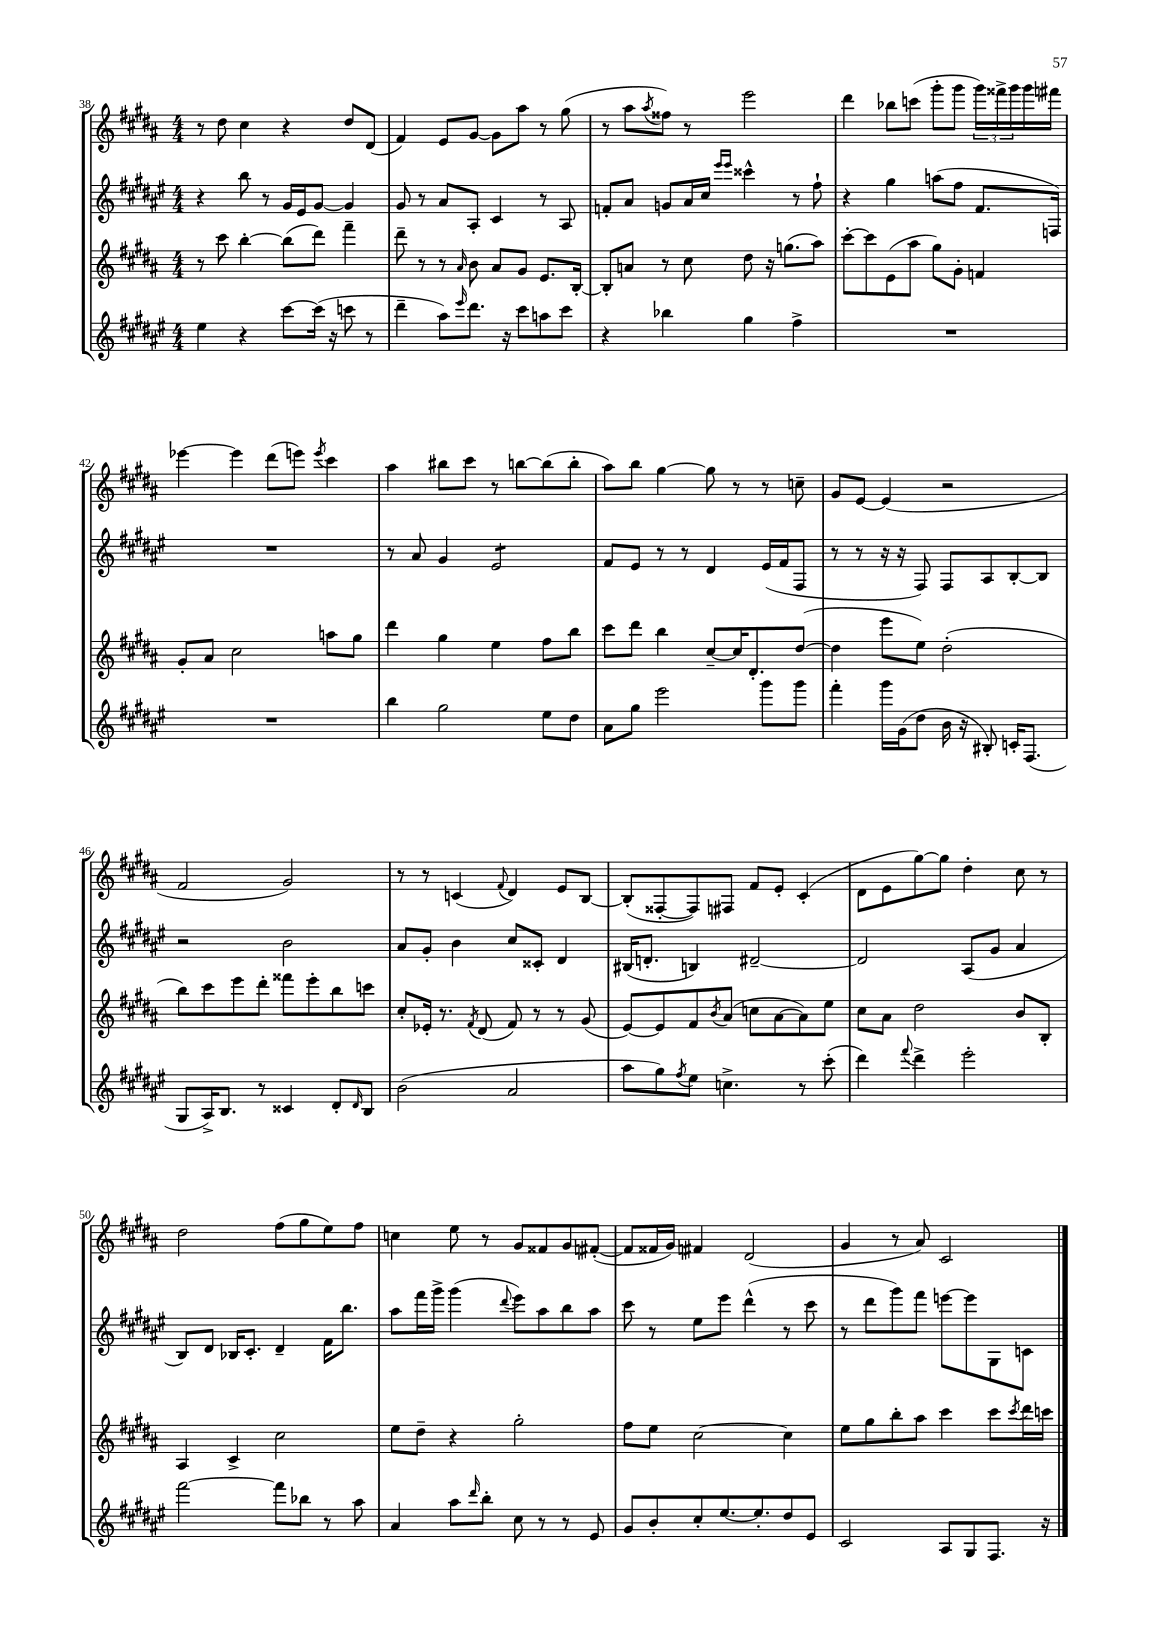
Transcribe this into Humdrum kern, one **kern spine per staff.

**kern	**kern	**kern	**kern
*part4	*part3	*part2	*part1
*staff4	*staff3	*staff2	*staff1
*clefG2	*clefG2	*clefG2	*clefG2
*k[f#c#g#d#a#e#]	*k[f#c#g#d#a#]	*k[f#c#g#d#a#e#]	*k[f#c#g#d#a#]
*M4/4	*M4/4	*M4/4	*M4/4
=38	=38	=38	=38
4ee#\	8r	4r	8r
.	8ccc#\	.	8dd#\
4r	[4bb'\	8bb\	4cc#\
.	.	8r	.
[8ccc#\L	(8bb\L]	16g#/LL	4r
.	.	16e#/J	.
(16ccc#\Jk]	8ddd#\J)	[8g#/J	.
16r	.	.	.
8cccn\	4fff#~\	4g#/]	8dd#/L
8r	.	.	(8d#/J
=39	=39	=39	=39
4ddd#~\	8ddd#~\	8g#/	4f#/)
.	8r	8r	.
8aa#\L)	8r	8a#/L	8e/L
16qqeee#/	16qqa#/	.	.
8.ddd#\J	8b\	8A#'/J	[8g#/J
.	8a#/L	4c#/	8g#\L]
16r	.	.	.
8ccc#\L	8g#/J	.	8aa#\J
8aan\	8.e/L	8r	8r
8ccc#\J	.	8A#/	(8gg#\
.	[16B'/Jk	.	.
=40	=40	=40	=40
4r	8B'/L]	8fn'/L	8r
.	8an/J	8a#/J	8aa#\L
.	.	.	8qaa#/
4bb-X\	8r	8gn/L	8ff##X\J)
.	8cc#\	16a#/L	8r
.	.	16cc#/JJ	.
.	.	16qqeee#/LL	.
.	.	16qqeee#/JJ	.
4gg#\	8dd#\	4ccc##X^^\	2eee\
.	16r	.	.
.	(8.ggn\L	.	.
4ff#^\	.	8r	.
.	8aa#\J)	8ff#`\	.
=41	=41	=41	=41
1r	[8ccc#'\L	4r	4ddd#\
.	8ccc#\]	.	.
.	(8e\	4gg#\	8bb-X\L
.	8aa#\J	.	(8cccn\J
.	8gg#\L)	(8aan\L	8ggg#'\L
.	8g#'\J	8ff#\J	8ggg#\J
.	4fn/	8.f#/L	24ggg#\LL)
.	.	.	24fff##X^\
.	.	.	24ggg#\
.	.	.	16ggg#\
.	.	16Fn/Jk)	16fff#X\JJ
!!LO:LB:g=z
=42	=42	=42	=42
1r	8g#'/L	1r	[4eee-X\
.	8a#/J	.	.
.	2cc#\	.	4eee-\]
.	.	.	(8ddd#\L
.	.	.	8eeen\J)
.	.	.	8qeee/
.	8aan\L	.	4ccc#\
.	8gg#\J	.	.
=43	=43	=43	=43
4bb\	4ddd#\	8r	4aa#\
.	.	8a#/	.
2gg#\	4gg#\	4g#/	8bb#X\L
.	.	.	8ccc#\J
*	*	*tremolo	*
.	4ee\	8e#/L	8r
.	.	8e#/	[8bbn\L
8ee#\L	8ff#\L	8e#/	(8bb\]
8dd#\J	8bb\J	8e#/J	8bb'\J
*	*	*Xtremolo	*
=44	=44	=44	=44
8a#\L	8ccc#\L	8f#/L	8aa#\L)
8gg#\J	8ddd#\J	8e#/J	8bb\J
2eee#\	4bb\	8r	[4gg#\
.	.	8r	.
.	[8cc#~/L	4d#/	8gg#\]
.	16cc#/K]	.	8r
.	8.d#'/	.	.
8ggg#\L	.	(16e#/LL	8r
.	.	16f#/J	.
8ggg#\J	([8dd#/J	8F#/J	8ccn~\
=45	=45	=45	=45
4fff#'\	4dd#\]	8r	8g#/L
.	.	8r	[8e/J
16ggg#\LL	8eee\L	16r	(4e/]
(16g#\J	.	16r	.
8dd#\J	8ee\J)	8F#/)	.
16b\	(2dd#'\	8F#/L	2r
16r	.	.	.
8B#X'/)	.	8A#/	.
16cn'/KL	.	[8B'/	.
(8.F#/J	.	.	.
.	.	8B/J]	.
!!LO:LB:g=z
=46	=46	=46	=46
8G#/L	8bb\L)	2r	2f#/
16A#^/K)	8ccc#\	.	.
8.B/J	.	.	.
.	8eee\	.	.
8r	8ddd#'\J	.	.
4c##X/	8fff##X\L	2b\	2g#/)
.	8eee'\	.	.
8d#'/L	8bb\	.	.
16qqd#/	.	.	.
8B/J	8cccn\J	.	.
=47	=47	=47	=47
(2b\	8cc#'/L	8a#/L	8r
.	16e-X'/Jk	8g#'/J	8r
.	8.r	.	.
.	.	4b\	(4cn/
.	8qf#/	.	.
.	(8d#/	.	.
.	.	.	8qqf#/
2a#/	8f#/)	8cc#/L	4d#/)
.	8r	8c##X'/J	.
.	8r	4d#/	8e/L
.	(8g#/	.	[8B/J
=48	=48	=48	=48
8aa#\L	[8e/L)	(16B#X/KL	(8B'/L]
.	.	8.dn'/J	.
8gg#\)	8e/]	.	[8F##X'/
8qff#/	.	.	.
8ee#\J	8f#/	4Bn/)	8F##/])
.	8qb/	.	.
4.ccn^\	(8a#/J	.	8F#X/J
.	8ccn\L	[2d#X~/	8f#/L
.	[8a#\	.	8e'/J
8r	8a#\])	.	(4c#'/
(8ccc#'\	8ee\J	.	.
=49	=49	=49	=49
4ddd#\)	8cc#\L	2d#/]	8d#\L
.	8a#\J	.	8e\
8qqfff#/	.	.	.
4ddd#^\	2dd#\	.	[8gg#\)
.	.	.	8gg#\J]
2eee#'\	.	(8A#/L	4dd#'\
.	.	8g#/J	.
.	8b/L	4a#/	8cc#\
.	8B'/J	.	8r
!!LO:LB:g=z
=50	=50	=50	=50
[2fff#\	4A#/	8B/L)	2dd#\
.	.	8d#/J	.
.	4c#^/	16B-X/KL	.
.	.	8.c#'/J	.
8fff#\L]	2cc#\	4d#~/	(8ff#\L
8bb-X\J	.	.	8gg#\
8r	.	16f#\KL	8ee\)
.	.	8.bb\J	.
8aa#\	.	.	8ff#\J
=51	=51	=51	=51
4a#/	8ee\L	8aa#\L	4ccn\
.	8dd#~\J	16fff#\L	.
.	.	16ggg#^\JJ	.
8aa#\L	4r	(4ggg#\	8ee\
16qqddd#/	.	.	.
8bb'\J	.	.	8r
.	.	8qqddd#/	.
8cc#\	2gg#'\	8eee#\L)	8g#/L
8r	.	8aa#\	8f##X/
8r	.	8bb\	8g#/
8e#/	.	8aa#\J	([8f#X'/J
=52	=52	=52	=52
8g#/L	8ff#\L	8ccc#\	8f#/L]
8b'/	8ee\J	8r	16f##X/L
.	.	.	16g#/JJ)
8cc#'/	[2cc#\	8ee#\L	4f#X/
[8.ee#/	.	8eee#\J	.
.	.	(4ddd#^^\	(2d#/
8.ee#'/]	.	.	.
8dd#/	4cc#\]	8r	.
8e#/J	.	8ccc#\	.
=53	=53	=53	=53
2c#/	8ee\L	8r	4g#/
.	8gg#\	8ddd#\L	.
.	8bb'\	8ggg#\)	8r
.	8aa#\J	8fff#\J	8a#/)
8A#/L	4ccc#\	[8eeen\L	2c#/
8G#/	.	8eee\]	.
8.F#/J	8ccc#\L	8G#\	.
.	8qccc#/	.	.
.	16ddd#\L	8cn\J	.
16r	16cccn\JJ	.	.
==	==	==	==
*-	*-	*-	*-
